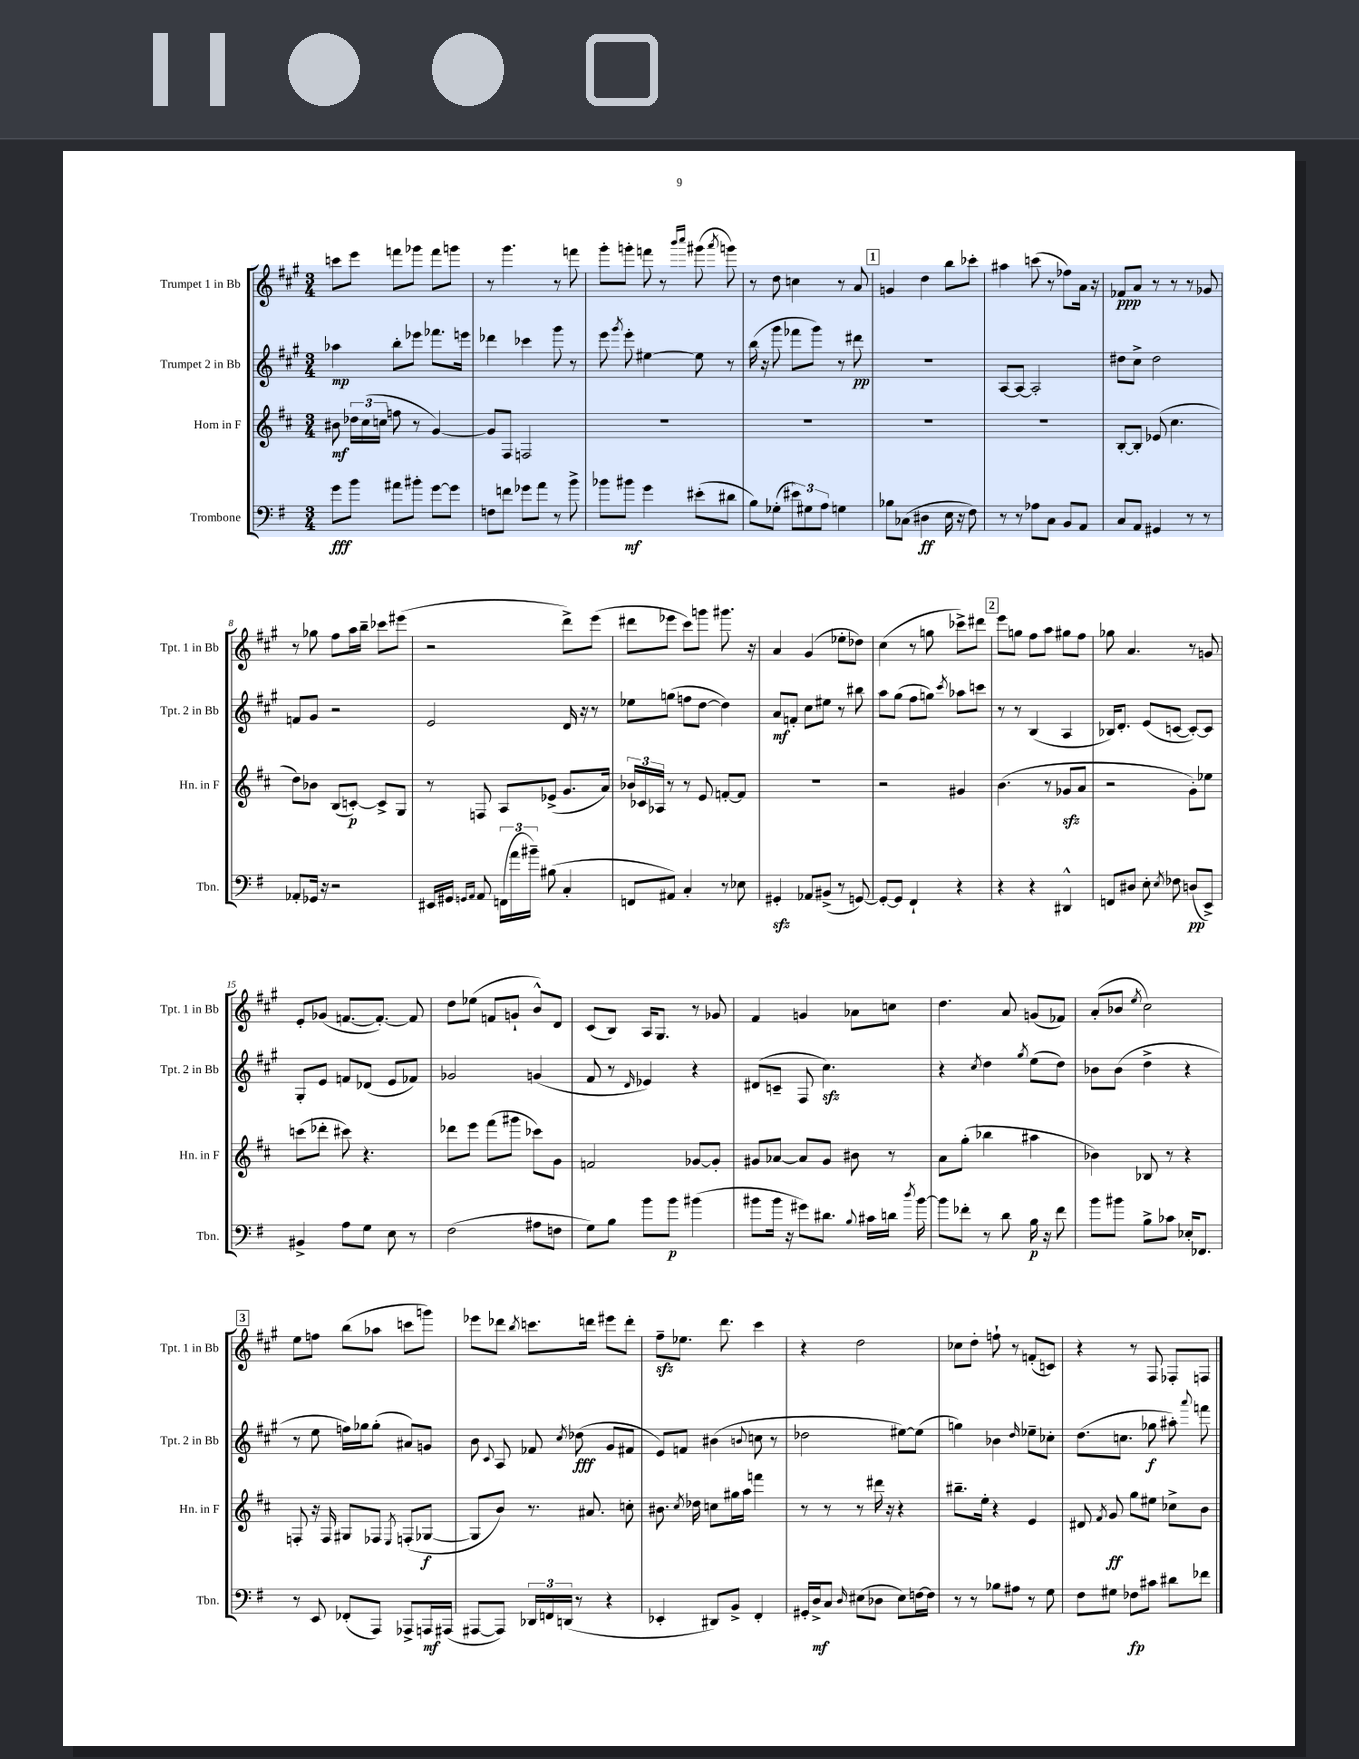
<<
\new StaffGroup <<
\new Staff = "s0" \with { instrumentName = "Trumpet 1 in Bb" shortInstrumentName = "Tpt. 1 in Bb" } {
    \clef treble \key a \major \numericTimeSignature \time 3/4
    \autoBeamOff c'''8[ e'''8] f'''8[ ges'''8] f'''8[ g'''8] |
    r8 gis'''4. r8 f'''8 |
    gis'''8[-. g'''8]-. f'''8 r8 \grace { b'''16[ cis''''16] } gis'''8( \acciaccatura { a'''8 } g'''8) |
    r8 d''8 c''4 r8 a'8 |
    \mark \markup { \box "1" } g'4 d''4 b''8[ ces'''8]-. |
    ais''4 c'''8( r8 fes''8[) a'16] r16 |
    fes'8[\ppp a'8] r8 r8 r8 ges'8 |
    r8 ges''8 fis''8[ a''16 b''16]-- ces'''8[ eis'''8]( |
    r2 d'''8[->) e'''8]( |
    dis'''8[ ees'''8] cis'''8[) g'''8] gis'''8. r16 |
    a'4 gis'4( ees''8[-. des''8]) |
    cis''4( r8 g''8 ces'''8[->) dis'''8] |
    \mark \markup { \box "2" } e'''8[ g''8] fis''8[ a''8] gis''8[ fis''8] |
    ges''8 a'4. r8 g'8 |
    e'8[-. ges'8]( f'8.[~ f'8.]~-.) f'8 |
    d''8[ ees''8]( f'8[ g'8]-! b'8[-^) d'8] |
    cis'8[( b8]) a16[ gis8.] r8 ges'8 |
    fis'4 g'4 aes'8[ c''8] |
    d''4. a'8 g'8[( fes'8]) |
    a'8[-.( bes'8] \acciaccatura { e''8 } cis''2) |
    \mark \markup { \box "3" } e''8[ f''8] b''8[( aes''8] c'''8[ g'''8]) |
    ees'''8[ des'''8] \acciaccatura { b''8 } c'''8.[ d'''16] eis'''8[ d'''8]-. |
    fis''8[--\sfz ees''8.] d'''8. cis'''4 |
    r4 d''2 |
    ces''8[ d''8]-. f''8-! r8 f'8[-.( c'8]) |
    r4 r8 fis8 fes8[-. f8] \bar "|." |
}
\new Staff = "s1" \with { instrumentName = "Trumpet 2 in Bb" shortInstrumentName = "Tpt. 2 in Bb" } {
    \clef treble \key a \major \numericTimeSignature \time 3/4
    \autoBeamOff aes''4\mp b''8[-. ees'''8] fes'''8.[ e'''16] |
    des'''4 ces'''4 gis'''8 r8 |
    e'''8 \acciaccatura { gis'''8 } e'''8-. eis''4~ eis''8 r8 |
    b''16( r16 gis'''8 fes'''8[ gis'''8]) r8 dis'''8\pp |
    \mark \markup { \box "1" } R2. |
    a8[~ a8]~ a2-. |
    dis''8[ cis''8]-> dis''2 |
    f'8[ gis'8] r2 |
    e'2 d'16 r16 r8 |
    ees''8[ g''8]( f''8[ d''8]~ d''4) |
    a'8[\mf f'8]-. cis''8[ eis''8] r8 bis''8 |
    a''8[ gis''8]( fis''8[ g''8]) \acciaccatura { cis'''8 } aes''8[ c'''8] |
    \mark \markup { \box "2" } r8 r8 b4( a4 |
    bes16[) d'8.]-. e'8[( c'8]~ c'8[~-.) c'8] |
    gis8[-. e'8] f'8[ des'8]( e'8[ fes'8]) |
    ges'2 g'4( |
    fis'8 r8 \grace { d'16 } ees'4) r4 |
    dis'8[( c'8]-- fis8 cis''4.\sfz) |
    r4 \acciaccatura { cis''8 } d''4 \acciaccatura { gis''8 } e''8[( d''8]) |
    bes'8[ bes'8]( d''4-> r4 |
    \mark \markup { \box "3" } r8 e''8 f''16[) ges''16 ges''8]-.( ais'8[) g'8] |
    b'8 \appoggiatura { cis'8 } a8 fes'8 \acciaccatura { cis''8 } des''8\fff( gis'8[ fis'8] |
    e'8[) f'8] bis'4( \appoggiatura { b'8 } c''8 r8 |
    des''2 eis''8[~) eis''8]( |
    g''4) bes'4 \grace { d''16 } ees''8[-- ces''8]-. |
    d''8.[( c''8.] ges''8\f ais''8-.) \appoggiatura { a'''8 } f'''8 \bar "|." |
}
\new Staff = "s2" \with { instrumentName = "Horn in F" shortInstrumentName = "Hn. in F" } {
    \clef treble \key d \major \numericTimeSignature \time 3/4
    \autoBeamOff bis'8\mf \tuplet 3/2 { des''16[ cis''16( c''16] } f''8 r8 g'4~) |
    g'8[ fis8] f2 |
    R2. |
    R2. |
    \mark \markup { \box "1" } R2. |
    R2. |
    b8[~-. b8]-. ees'8( cis''4. |
    d''8[) bes'8] b8[( c'8]~-.\p) c'8[-> g8] |
    r8 f8 a8[ ees'8]->( g'8.[ a'16]) |
    \tuplet 3/2 { bes'16[ ces'16 aes16] } r8 r8 e'8 f'8[~-. f'8] |
    R2. |
    r2 gis'4 |
    \mark \markup { \box "2" } b'4.( r8 ges'8[\sfz a'8] |
    r2 g'8[-.) ees''8] |
    c'''8[( des'''8]-. cis'''8) r4. |
    des'''8[ e'''8] fis'''8[( gis'''8] ces'''8[) g'8] |
    f'2 ges'8[~ ges'8]-. |
    gis'8[ aes'8]~ aes'8[ gis'8] bis'8 r8 |
    a'8[ g''8]-.( bes''4 ais''4 |
    bes'4) bes8 r8 r4 |
    \mark \markup { \box "3" } f8-. r16 f16 gis8[ fes8] \acciaccatura { e8 } f8[-.( ges8]~\f |
    ges8[ b'8]) r8. ais'8. c''8-. |
    bis'8. \acciaccatura { cis''8 } des''16 c''8[ gis''16 a''16] f'''4 |
    r8 r8 r8 dis'''16 r16 r4 |
    bis''8.[-- e''16]-. r4 e'4 |
    dis'8 \acciaccatura { fis'8 } g'8\ff g''8[ eis''8] ces''8[-> b'8] \bar "|." |
}
\new Staff = "s3" \with { instrumentName = "Trombone" shortInstrumentName = "Tbn." } {
    \clef bass \key g \major \numericTimeSignature \time 3/4
    \autoBeamOff g'8[\fff b'8] ais'8[ bis'8]-. g'8[~ g'8] |
    f8[ f'8] ges'8[ a'8] r8 b'8-> |
    bes'8[ bis'8]\mf g'4 eis'8[-.( dis'8] |
    b8[) ges8]-.( \tuplet 3/2 { eis'8[) gis8 a8] } g4 |
    \mark \markup { \box "1" } bes8[ ces8]( dis4\ff e16 r16 fis8) |
    r8 r8 aes8[ c8] b,8[ a,8] |
    c8[ a,8] gis,4 r8 r8 |
    aes,8[-. ges,16] r16 r2 |
    eis,16[ gis,16] \grace { g,16[ a,16] } a,8 \tuplet 3/2 { f,16[( a'16 bis'16]--) } bis8( c4-. |
    f,8[ ais,8]) c4-. r8 ees8 |
    gis,4-.\sfz aes,8[ bis,8]->( r8 g,8~) |
    g,8[~-. g,8] fis,4-! r4 |
    \mark \markup { \box "2" } r4 r4 dis,4-^ |
    f,8[ dis8] e8-. \acciaccatura { e8 } fes8 d8[\pp( e,8]->) |
    bis,4-> a8[ g8] e8 r8 |
    fis2( ais8[ f8] |
    g8[) b8] b'8[ b'8]\p bis'4( |
    bis'8[ bis'16] r16 gis'8[) dis'8.] \appoggiatura { b8 } cis'16[ d'16] \acciaccatura { d''8 } bis'16~ |
    bis'8[ fes'8]-. r8 d'8 b16\p r16 fes'8 |
    b'8[ bis'8] b8[-> ces'8] ees16[-. fes,8.] |
    \mark \markup { \box "3" } r8 e,8 fes,8[-.( a,,8]) aes,,8[-> a,,16\mf ais,,16]( |
    ais,,8[~ ais,,8]) \tuplet 3/2 { des,16[ f,16 d,16]( } r8 r4 |
    ees,4-. dis,8[) b,8]-> fis,4-. |
    gis,16[-. d16->\mf c8] \grace { d16 } eis8[( des8] eis8[) f16~ f16] |
    r8 r8 bes8[ ais8] r8 g8 |
    fis8[ gis8] fes8[\fp cis'8] dis'8[ fes'8] \bar "|." |
}
>>
>>
